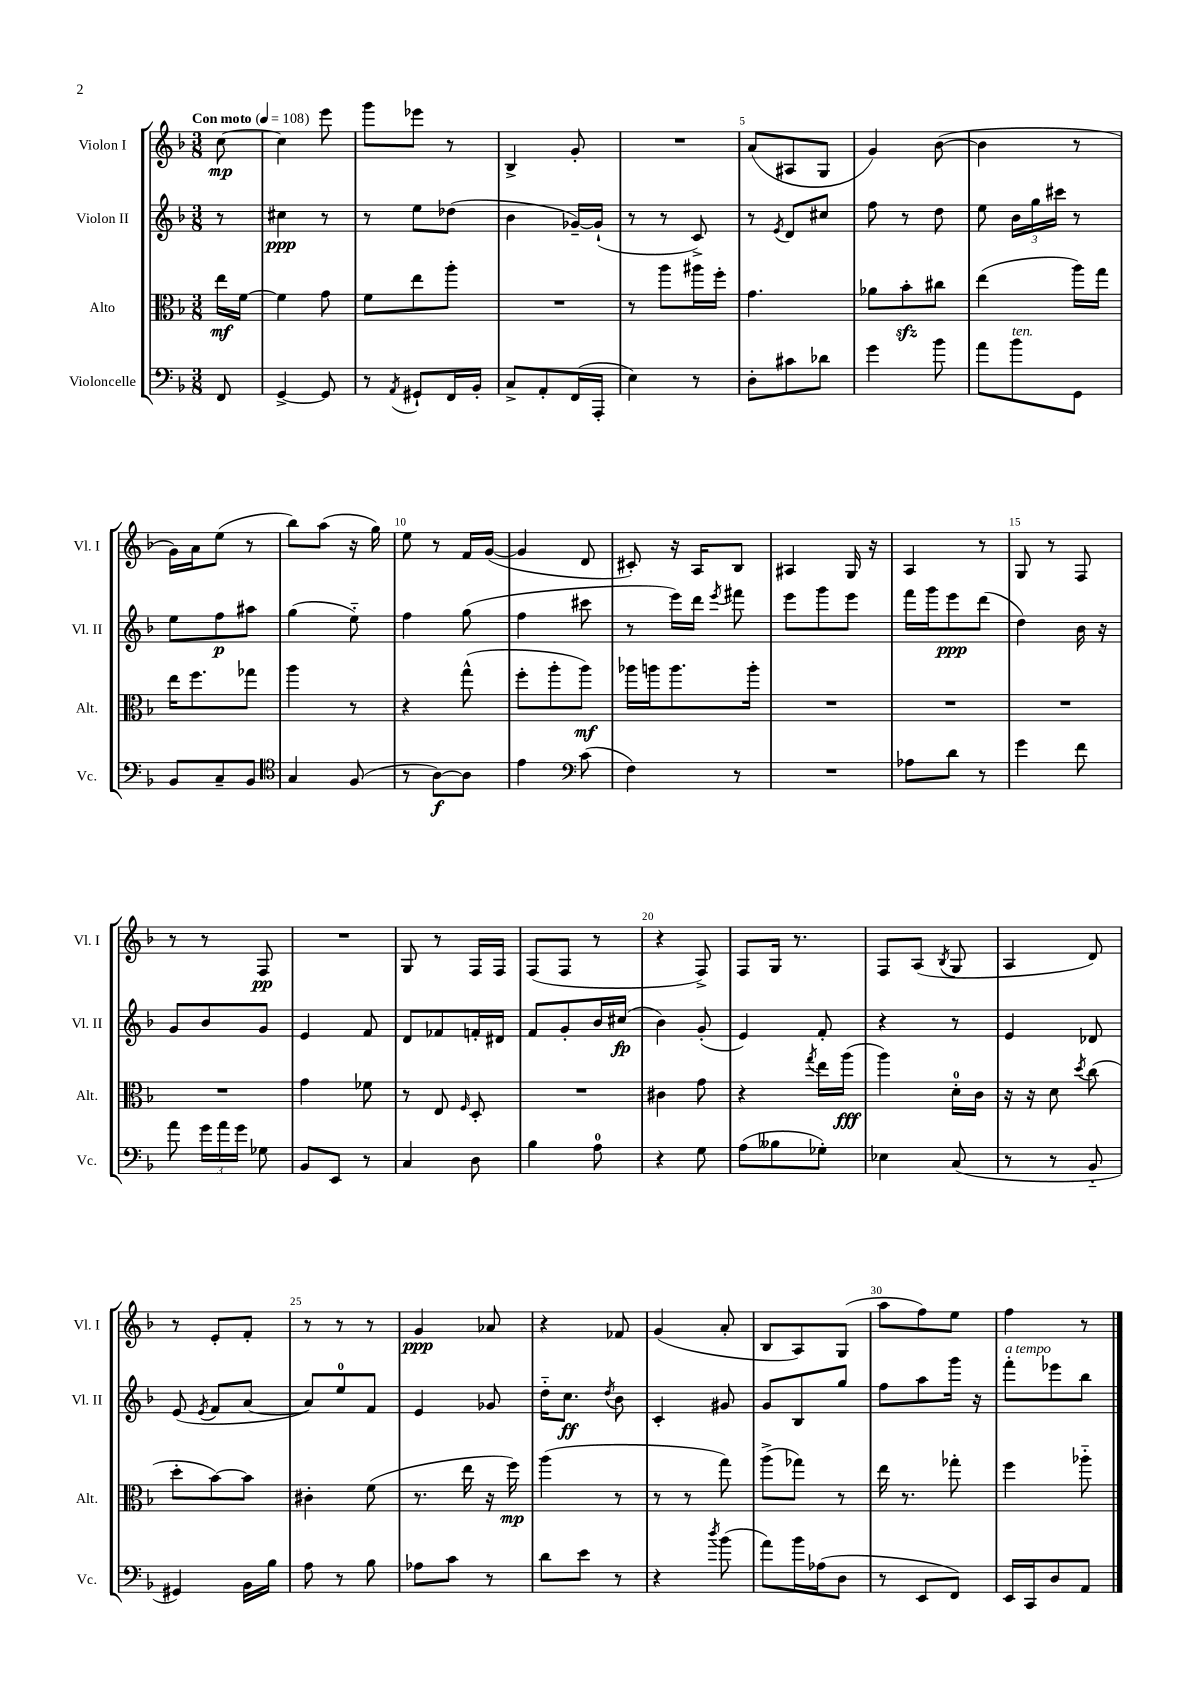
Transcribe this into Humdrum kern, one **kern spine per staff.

**kern	**kern	**kern	**kern
*staff4	*staff3	*staff2	*staff1
*clefF4	*clefC3	*clefG2	*clefG2
*k[b-]	*k[b-]	*k[b-]	*k[b-]
*M3/8	*M3/8	*M3/8	*M3/8
*MM108	*MM108	*MM108	*MM108
8FF	16ee	8r	[8cc
.	[16f	.	.
=	=	=	=
[4GG^	4f]	4cc#	4cc]
8GG]	8g	8r	8eee
=	=	=	=
8r	8f	8r	8ggg
8qAA	.	.	.
8GG#`	8ee	8ee	8eee-
16FF	8aa'	(8dd-	8r
16BB-'	.	.	.
=	=	=	=
8C^	4.r	4b-	4B-^
8AA'	.	.	.
(16FF	.	[16g-~)	8g'
16AAA'	.	(16g-`]	.
=	=	=	=
4E)	8r	8r	4.r
.	8aa	8r	.
8r	16aa#	8c^)	.
.	16ff'	.	.
=	=	=	=
8D'	4.g	8r	(8a
.	.	8qe	.
8c#	.	8d	8A#
8d-	.	8cc#	8G
=	=	=	=
4g	8a-	8ff	4g)
.	8b-'	8r	.
8b-	8cc#	8dd	([8b-
=	=	=	=
8a	(4ee	8ee	4b-]
8b-	.	24b-	.
.	.	24gg	.
.	.	24ccc#	.
8GG	16aa)	8r	8r
.	16gg	.	.
=	=	=	=
8BB-	16ee	8ee	16g)
.	8.ff	.	16a
8C~	.	8ff	(8ee
8BB-	8gg-	8aa#	8r
=	=	=	=
*clefC4	*	*	*
4G	4aa	(4gg	8bb-)
.	.	.	(8aa
(8F	8r	8ee'~)	16r
.	.	.	16gg)
=	=	=	=
8r	4r	4ff	8ee
[8A)	.	.	8r
8A]	(8gg^^	(8gg	16f
.	.	.	([16g
=	=	=	=
4e	8ff'	4ff	4g]
.	8aa'	.	.
*clefF4	*	*	*
(8c	8aa)	8ccc#	8d
=	=	=	=
4F)	16aa-	8r	8c#')
.	16aa	.	.
.	8.aa	16eee)	16r
.	.	16ddd	16A
.	.	8qeee	.
8r	.	8fff#	8B-
.	16aa'	.	.
=	=	=	=
4.r	4.r	8eee	4A#
.	.	8ggg	.
.	.	8eee	16G
.	.	.	16r
=	=	=	=
8A-	4.r	16fff	4A
.	.	16ggg	.
8d	.	8eee	.
8r	.	(8ddd	8r
=	=	=	=
4g	4.r	4dd)	8G
.	.	.	8r
8f	.	16b-	8F
.	.	16r	.
=	=	=	=
8a	4.r	8g	8r
24g	.	8b-	8r
24a	.	.	.
24g	.	.	.
8G-	.	8g	8F
=	=	=	=
8BB-	4g	4e	4.r
8EE	.	.	.
8r	8f-	8f	.
=	=	=	=
4C	8r	8d	8G
.	8E	8f-	8r
.	16qqF	.	.
8D	8D'	16f'	16F
.	.	16d#	16F
=	=	=	=
4B-	4.r	8f	(8F
.	.	8g'	8F
8A	.	16b-	8r
.	.	(16cc#	.
=	=	=	=
4r	4c#	4b-)	4r
8G	8g	(8g'	8F^)
=	=	=	=
(8A	4r	4e)	8F
8B--	.	.	16G
.	.	.	8.r
.	8qgg	.	.
8G-')	16ee	8f'	.
.	(16aa	.	.
=	=	=	=
4E-	4aa)	4r	8F
.	.	.	(8A
.	.	.	8qB-
(8C	16d'	8r	8G
.	16c	.	.
=	=	=	=
8r	16r	4e	4A
.	16r	.	.
8r	8d	.	.
.	8qdd	.	.
8BB-'~	(8cc	8d-	8d)
=	=	=	=
4GG#)	8dd'	(8e	8r
.	.	8qe	.
.	[8b-)	8f	8e'
16BB-	8b-]	[8a	8f'
16B-	.	.	.
=	=	=	=
8A	4c#'	8a])	8r
8r	.	8ee	8r
8B-	(8f	8f	8r
=	=	=	=
8A-	8.r	4e	4g
8c	.	.	.
.	16ee	.	.
8r	16r	8g-	8a-
.	16ff)	.	.
=	=	=	=
8d	(4aa	16dd'~	4r
.	.	8.cc	.
8e	.	.	.
.	.	8qdd	.
8r	8r	8b-	8f-
=	=	=	=
4r	8r	4c'	(4g
.	8r	.	.
8qdd	.	.	.
(8b-	8gg)	8g#	8a'
=	=	=	=
8a)	(8aa^	8g	8B-
16b-	8gg-)	8B-	8A)
(16A-	.	.	.
8D	8r	8gg	(8G
=	=	=	=
8r	16ee	8ff	8aa
.	8.r	.	.
8EE	.	8aa	8ff)
8FF)	8gg-'	16ggg	8ee
.	.	16r	.
=	=	=	=
16EE	4ff	8fff'	4ff
16CC	.	.	.
8D	.	8eee-	.
8AA	8aa-'~	8bb-	8r
==	==	==	==
*-	*-	*-	*-
